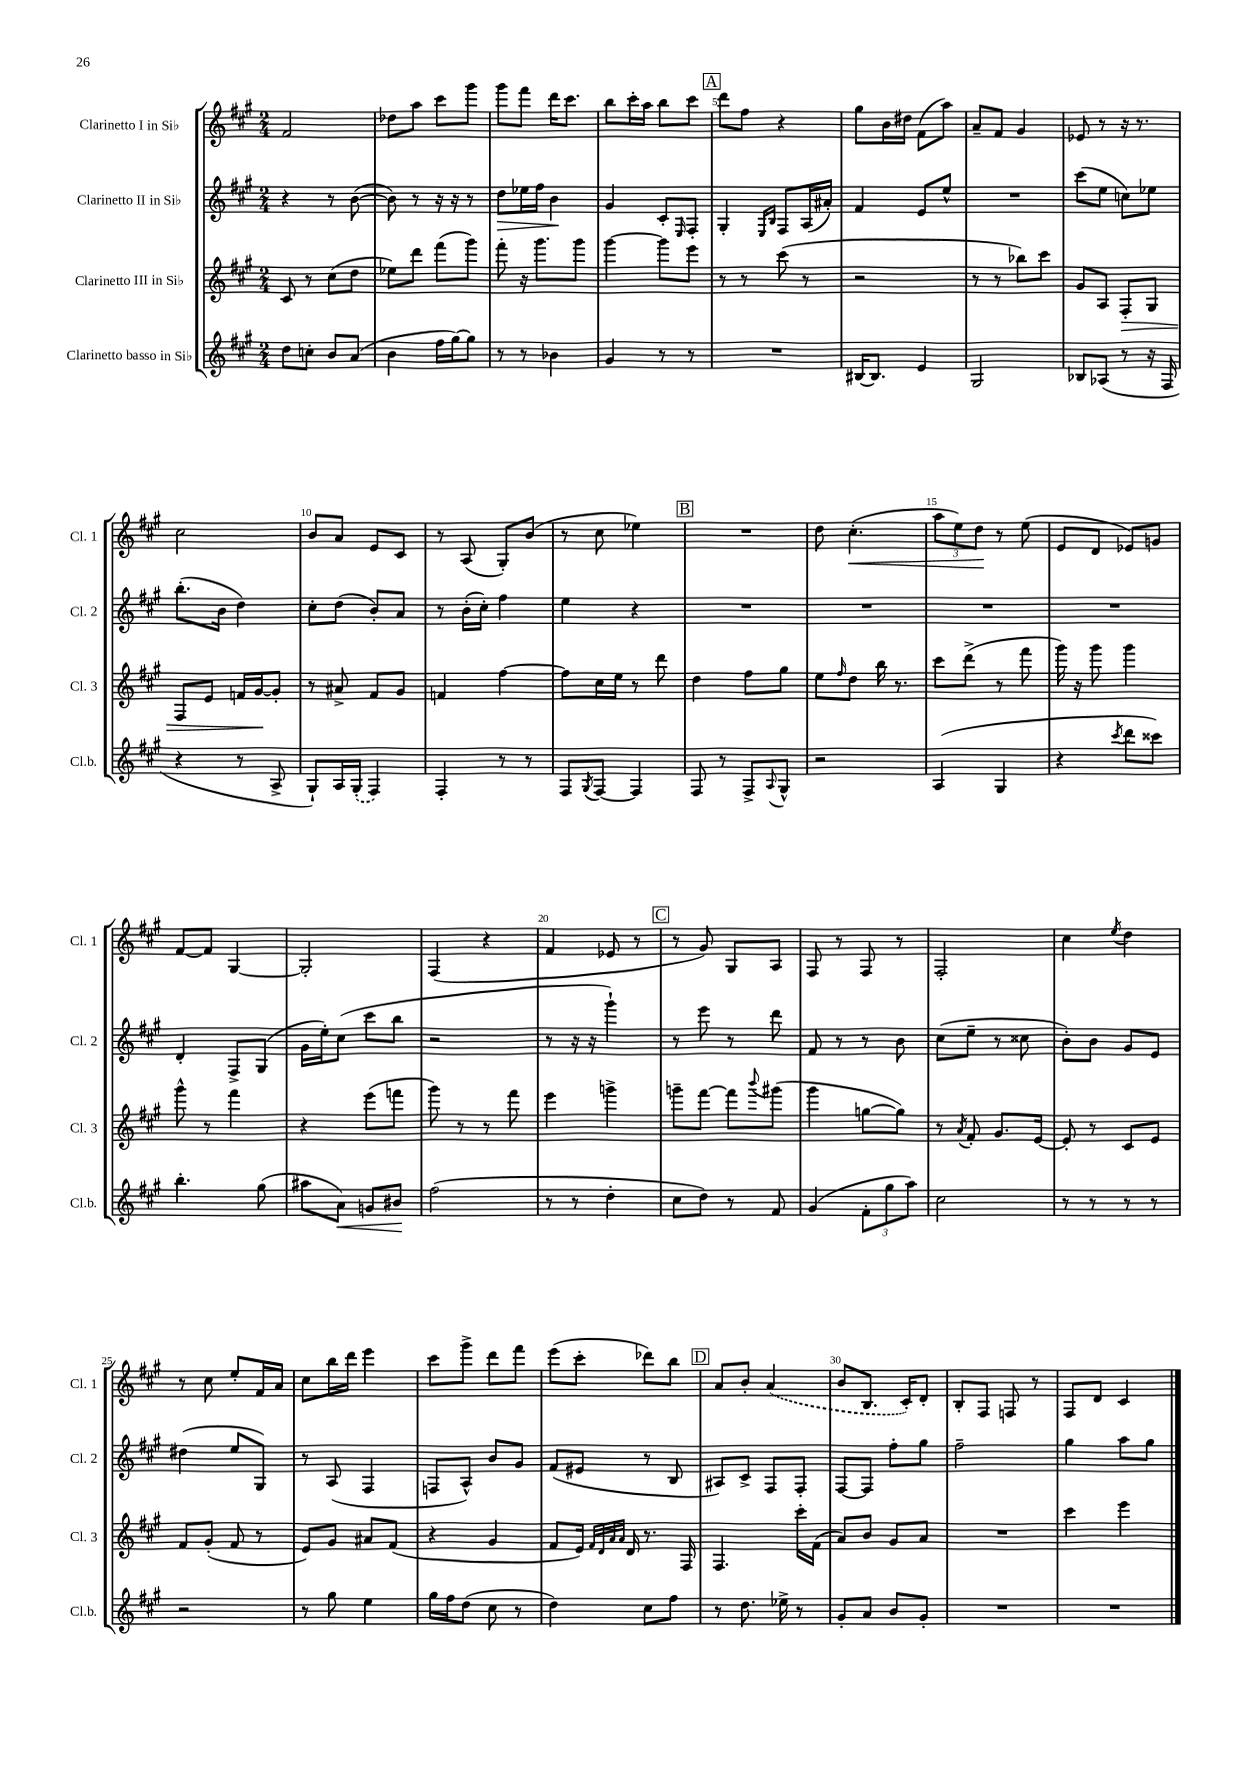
<<
\new StaffGroup <<
\new Staff = "s0" \with { instrumentName = "Clarinetto I in Sib" shortInstrumentName = "Cl. 1" } {
    \clef treble \key a \major \numericTimeSignature \time 2/4
    fis'2 |
    des''8 a''8 cis'''8 gis'''8 |
    gis'''8 fis'''8 d'''16 cis'''8. |
    b''8 cis'''16-. a''16 b''8 cis'''8 |
    \mark \markup { \box "A" } d'''8 fis''8 r4 |
    gis''8 b'16 dis''16 fis'8( a''8) |
    a'8-- fis'8 gis'4 |
    ees'8 r8 r16 r8. |
    cis''2 |
    b'8 a'8 e'8 cis'8 |
    r8 a8( gis8-.) b'8( |
    r8 cis''8 ees''4) |
    \mark \markup { \box "B" } R2 |
    d''8 cis''4.-.\<( |
    \tuplet 3/2 { a''8 e''8) d''8\! } r8 e''8( |
    e'8 d'8 ees'8) g'8 |
    fis'8~ fis'8 gis4~ |
    gis2-. |
    fis4( r4 |
    fis'4 ees'8 r8 |
    \mark \markup { \box "C" } r8 gis'8) gis8 a8 |
    fis8 r8 fis8 r8 |
    fis2-. |
    cis''4 \acciaccatura { e''8 } d''4 |
    r8 cis''8 e''8-. fis'16 a'16 |
    cis''8 b''16 d'''16 e'''4 |
    cis'''8 gis'''8-> d'''8 fis'''8 |
    e'''8( cis'''8-. des'''8) b''8 |
    \mark \markup { \box "D" } a'8 b'8-. \once \slurDashed a'4( |
    b'8 b8. cis'16-.) d'8-. |
    b8-. fis8 f8 r8 |
    fis8 d'8 cis'4 \bar "|." |
}
\new Staff = "s1" \with { instrumentName = "Clarinetto II in Sib" shortInstrumentName = "Cl. 2" } {
    \clef treble \key a \major \numericTimeSignature \time 2/4
    r4 r8 b'8~( |
    b'8) r8 r16 r16 r8 |
    d''8\> ees''16 fis''16 b'4\! |
    gis'4 cis'8-. \grace { e16 } fis8-. |
    \mark \markup { \box "A" } gis4-. \grace { e16 b16 } fis8 a16( ais'16-.) |
    fis'4 e'8 e''8-^ |
    R2 |
    cis'''8( e''8 c''8) ees''8 |
    b''8.-.( b'16 d''4) |
    cis''8-. d''8( b'8-.) a'8 |
    r8 b'16-.( cis''16-.) fis''4 |
    e''4 r4 |
    \mark \markup { \box "B" } R2 |
    R2 |
    R2 |
    R2 |
    d'4-. fis8-> gis8( |
    gis'16 e''16-.) cis''8( cis'''8 b''8 |
    r2 |
    r8 r16 r16 gis'''4-!) |
    \mark \markup { \box "C" } r8 e'''8 r8 d'''8 |
    fis'8 r8 r8 b'8 |
    cis''8( e''8-- r8 cisis''8 |
    b'8-.) b'8 gis'8 e'8 |
    dis''4( e''8 gis8) |
    r8 a8( fis4 |
    f8 a8-^) b'8 gis'8 |
    fis'8( eis'8 r8 b8 |
    \mark \markup { \box "D" } ais8) cis'8-> fis8 fis8-. |
    fis8~ fis8 fis''8-. gis''8 |
    fis''2-- |
    gis''4 a''8 gis''8 \bar "|." |
}
\new Staff = "s2" \with { instrumentName = "Clarinetto III in Sib" shortInstrumentName = "Cl. 3" } {
    \clef treble \key a \major \numericTimeSignature \time 2/4
    cis'8 r8 cis''8( d''8 |
    ees''8) d'''8 fis'''8( gis'''8) |
    fis'''8-. r16 gis'''8. gis'''8 |
    gis'''4~ gis'''8 e'''8 |
    \mark \markup { \box "A" } r8 r8 cis'''8( r8 |
    r2 |
    r8 r8 bes''8) cis'''8 |
    gis'8 a8 fis8-.\> gis8 |
    fis8 e'8 f'16 gis'16~\! gis'8-. |
    r8 ais'8-> fis'8 gis'8 |
    f'4 fis''4~ |
    fis''8 cis''16 e''16 r8 d'''8 |
    \mark \markup { \box "B" } d''4 fis''8 gis''8 |
    e''8 \grace { fis''16 } d''8 b''16 r8. |
    cis'''8 d'''8->( r8 fis'''8 |
    gis'''16) r16 gis'''8 gis'''4 |
    gis'''8-^ r8 fis'''4 |
    r4 e'''8( f'''8 |
    gis'''8) r8 r8 fis'''8 |
    e'''4 g'''4-> |
    \mark \markup { \box "C" } g'''8-- fis'''8~ fis'''8 \appoggiatura { b'''8 } gis'''8( |
    gis'''4 g''8~ g''8) |
    r8 \acciaccatura { a'8 } fis'8-. gis'8. e'16~ |
    e'8-. r8 cis'8 e'8 |
    fis'8 gis'8-.( fis'8 r8 |
    e'8) gis'8 ais'8 fis'8( |
    r4 gis'4 |
    fis'8 e'16) \grace { fis'32 d'32 a'32 a'32 } d'16 r8. fis16 |
    \mark \markup { \box "D" } fis4. cis'''16-. fis'16( |
    a'8) b'8 gis'8 a'8 |
    R2 |
    cis'''4 e'''4 \bar "|." |
}
\new Staff = "s3" \with { instrumentName = "Clarinetto basso in Sib" shortInstrumentName = "Cl.b." } {
    \clef treble \key a \major \numericTimeSignature \time 2/4
    d''8 c''8-. b'8 a'8( |
    b'4 fis''16 gis''16~) gis''8 |
    r8 r8 bes'4 |
    gis'4 r8 r8 |
    \mark \markup { \box "A" } R2 |
    bis16~ bis8. e'4 |
    gis2 |
    bes8 aes8( r8 r16 fis16 |
    r4 r8 a8-> |
    gis8-!) a16 \once \slurDashed gis16-.( fis4) |
    fis4-. r8 r8 |
    fis8 \acciaccatura { gis8 } fis8~ fis4 |
    \mark \markup { \box "B" } fis8 r8 fis8-> \appoggiatura { a8 } gis8-^ |
    r2 |
    a4( gis4 |
    r4 \acciaccatura { cis'''8 } d'''8 cisis'''8) |
    b''4.-. gis''8( |
    ais''8 a'8\<) g'8 bis'8\! |
    fis''2( |
    r8 r8 d''4-. |
    \mark \markup { \box "C" } cis''8 d''8) r8 fis'8 |
    gis'4( \tuplet 3/2 { fis'8-. gis''8 a''8) } |
    cis''2 |
    r8 r8 r8 r8 |
    r2 |
    r8 gis''8 e''4 |
    gis''16 fis''16 d''8( cis''8 r8 |
    d''4) cis''8 fis''8 |
    \mark \markup { \box "D" } r8 d''8. ees''16-> r8 |
    gis'8-. a'8 b'8 gis'8-. |
    R2 |
    R2 \bar "|." |
}
>>
>>
\layout { \context { \Score \override BarNumber.break-visibility = ##(#f #t #t) barNumberVisibility = #(every-nth-bar-number-visible 5) } }
